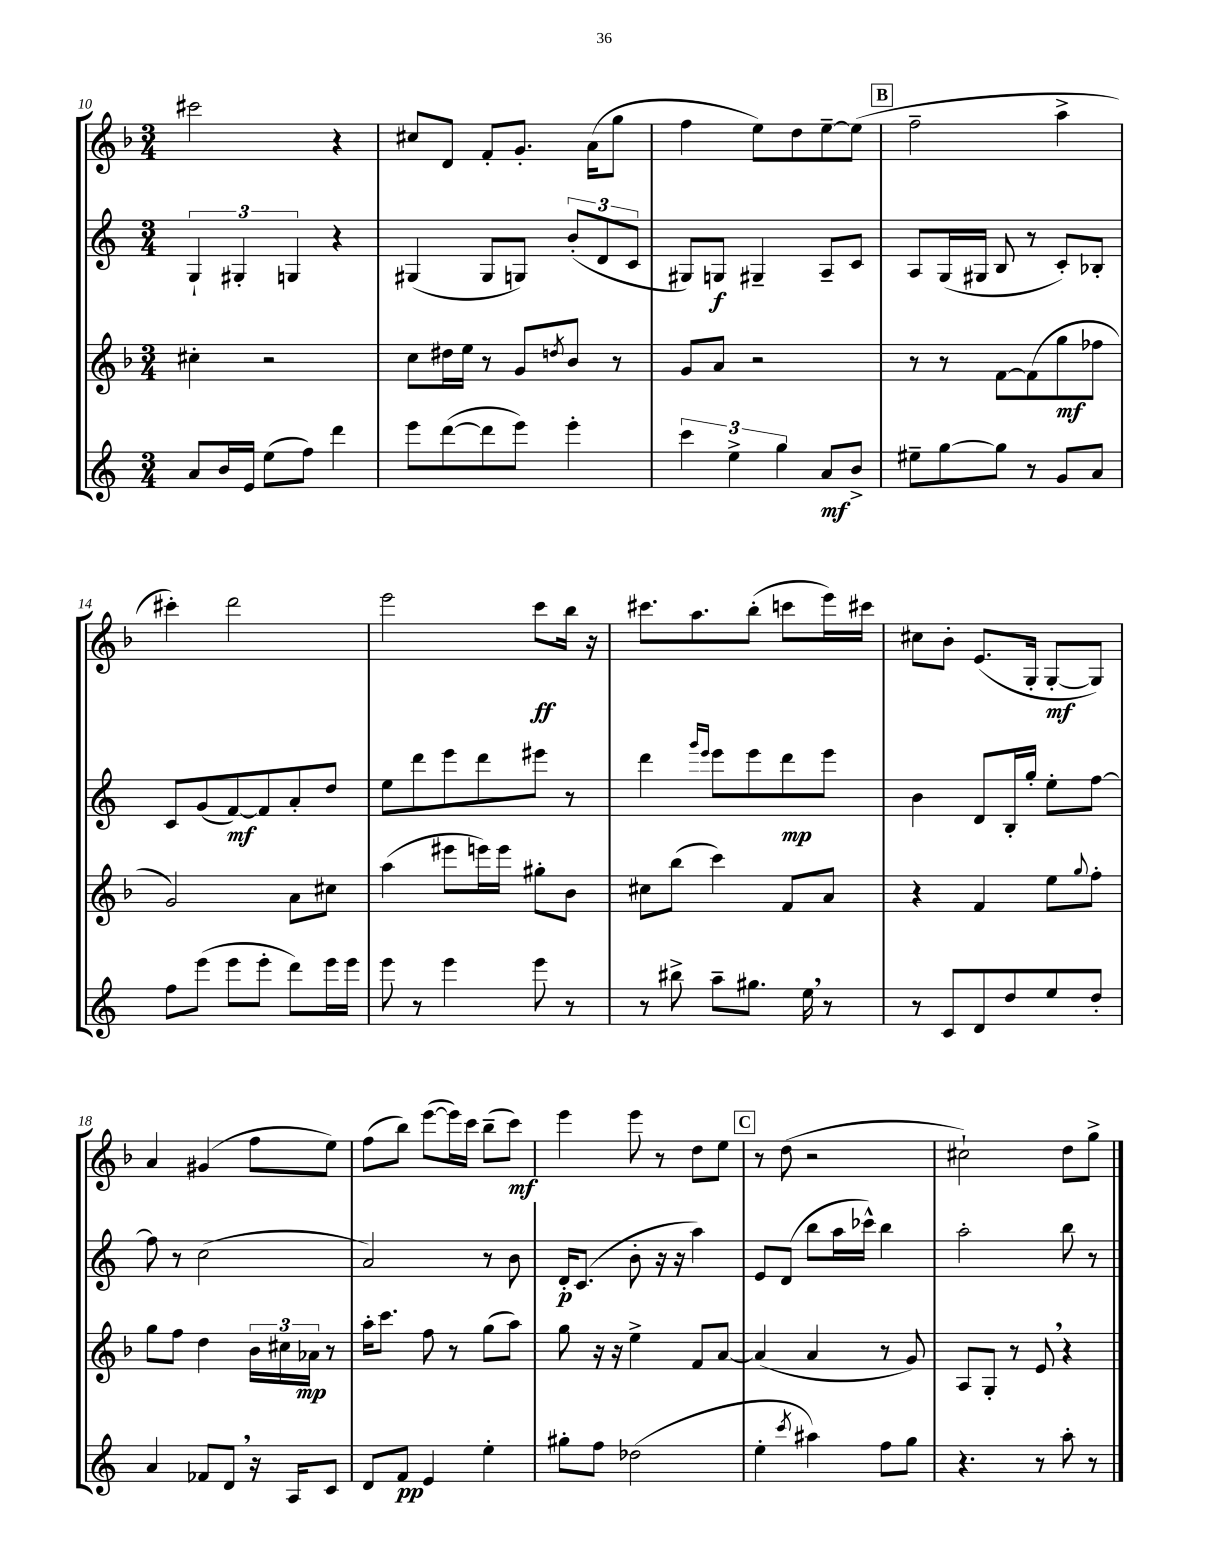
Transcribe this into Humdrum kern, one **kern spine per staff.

**kern	**kern	**kern	**kern
*staff4	*staff3	*staff2	*staff1
*clefG2	*clefG2	*clefG2	*clefG2
*k[]	*k[b-]	*k[]	*k[b-]
*M3/4	*M3/4	*M3/4	*M3/4
8a	4cc#'	6G`	2ccc#
16b	.	.	.
.	.	6G#'	.
16e	.	.	.
(8ee	2r	.	.
.	.	6G	.
8ff)	.	.	.
4ddd	.	4r	4r
=	=	=	=
8eee	8cc	(4G#	8cc#
([8ddd	16dd#	.	8d
.	16ee	.	.
8ddd]	8r	8G#	8f'
8eee)	8g	8G)	8.g'
.	8qdd	.	.
4eee'	8b-	(12b'	.
.	.	.	(16a
.	.	12d	.
.	8r	.	8gg
.	.	12c	.
=	=	=	=
6ccc	8g	8G#)	4ff
.	8a	8G	.
6ee^	.	.	.
.	2r	4G#~	8ee)
6gg	.	.	.
.	.	.	8dd
8a	.	8A~	[8ee~
8b^	.	8c	(8ee]
=	=	=	=
8ee#~	8r	8A	2ff~
[8gg	8r	(16G	.
.	.	16G#	.
8gg]	[8f	8B	.
8r	(8f]	8r	.
8g	8gg	8c')	4aa^
8a	8ff-	8B-'	.
=	=	=	=
8ff	2g)	8c	4ccc#')
(8eee	.	(8g	.
8eee	.	[8f)	2ddd
8eee'	.	8f]	.
8ddd)	8a	8a'	.
16eee	8cc#	8dd	.
16eee	.	.	.
=	=	=	=
8eee	(4aa	8ee	2eee
8r	.	8ddd	.
4eee	8eee#	8eee	.
.	16eee)	8ddd	.
.	16eee	.	.
8eee	8gg#'	8eee#	8ccc
8r	8b-	8r	16bb-
.	.	.	16r
=	=	=	=
8r	8cc#	4ddd	8.ccc#
8bb#^	(8bb-	.	.
.	.	.	8.aa
.	.	16qqggg	.
.	.	16qqeee	.
8aa~	4ccc)	8eee	.
8.gg#	.	8eee	(8bb-'
.	8f	8ddd	8ccc
16ee	.	.	.
8r	8a	8eee	16eee)
.	.	.	16ccc#
=	=	=	=
8r	4r	4b	8cc#
8c	.	.	8b-'
8d	4f	8d	(8.e
8dd	.	16B'	.
.	.	16gg'	16G'
8ee	8ee	8ee'	[8G'
.	8qqgg	.	.
8dd'	8ff'	[8ff	8G])
=	=	=	=
4a	8gg	8ff]	4a
.	8ff	8r	.
8f-	4dd	(2cc	(4g#
8d	.	.	.
16r	24b-	.	8ff
.	24cc#	.	.
16A	.	.	.
.	24a-	.	.
8c	8r	.	8ee)
=	=	=	=
8d	16aa'	2a)	(8ff
.	8.ccc	.	.
8f	.	.	8bb-)
4e	8ff	.	([8eee
.	8r	.	16eee])
.	.	.	16ccc
4ee'	(8gg	8r	(8bb-~
.	8aa)	8b	8ccc)
=	=	=	=
8gg#'	8gg	16d'	4eee
.	.	(8.c	.
8ff	16r	.	.
.	16r	.	.
(2dd-	4ee^	8b'	8eee
.	.	16r	8r
.	.	16r	.
.	8f	4aa)	8dd
.	[8a	.	8ee
=	=	=	=
4ee'	(4a]	8e	8r
.	.	(8d	(8dd
8qccc	.	.	.
4aa#)	4a	8bb	2r
.	.	16aa	.
.	.	16ccc-^^)	.
8ff	8r	4bb	.
8gg	8g)	.	.
=	=	=	=
4.r	8A	2aa'	2cc#`)
.	8G'	.	.
.	8r	.	.
8r	8e	.	.
8aa'	4r	8bb	8dd
8r	.	8r	8gg^
==	==	==	==
*-	*-	*-	*-
